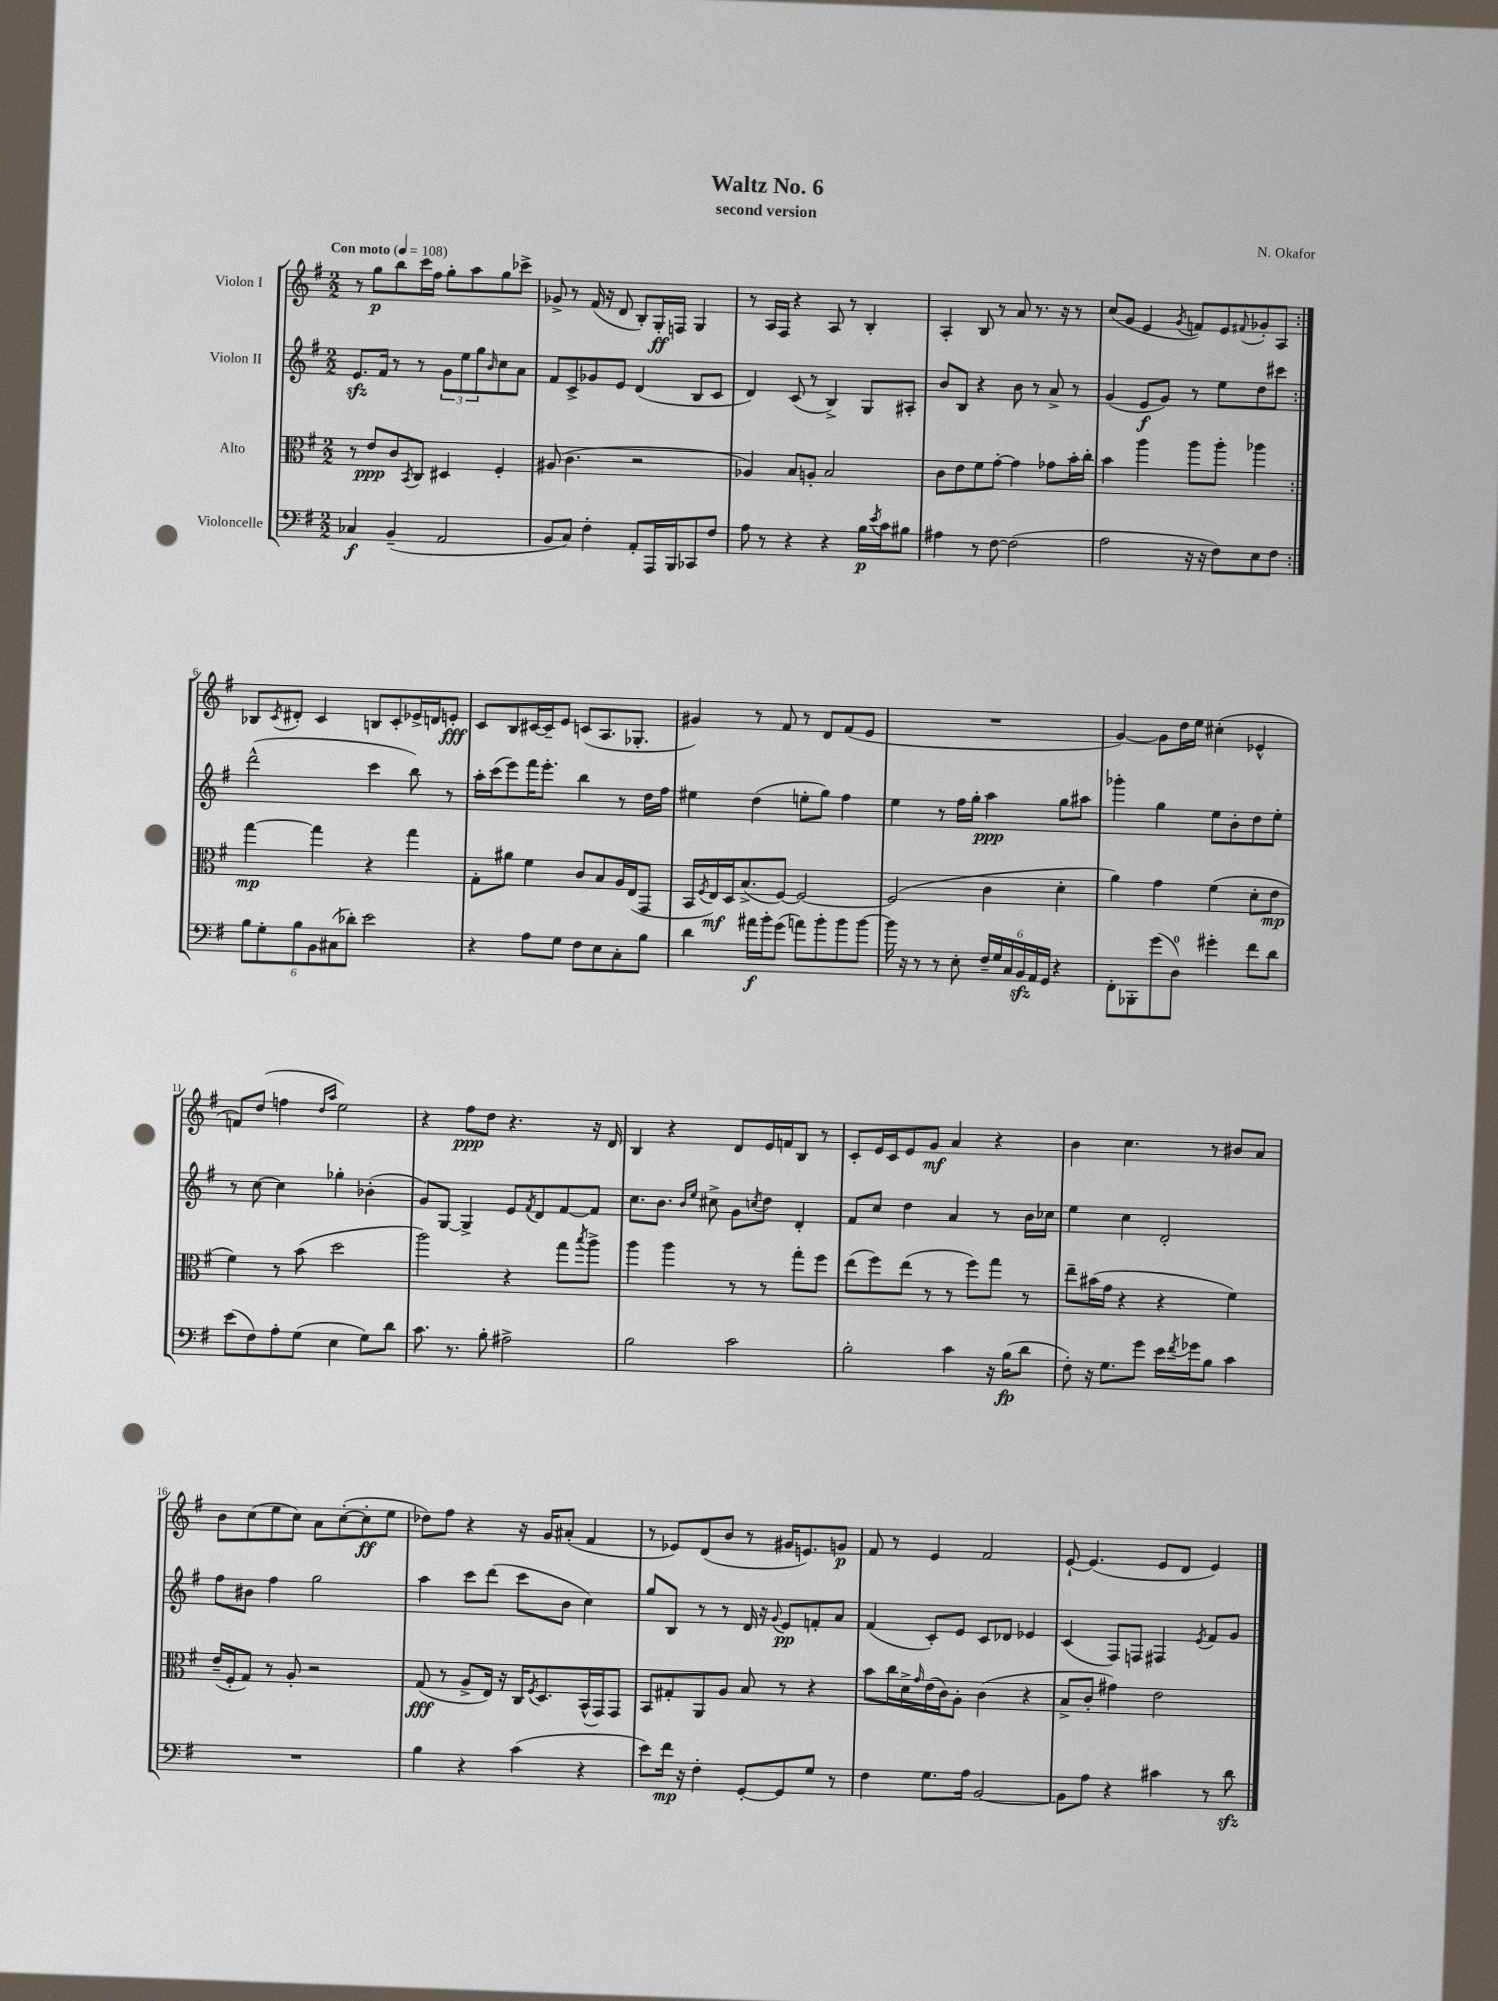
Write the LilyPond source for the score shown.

\header { title = "Waltz No. 6" composer = "N. Okafor" subtitle = "second version" }
<<
\new StaffGroup <<
\new Staff = "s0" \with { instrumentName = "Violon I" } {
    \clef treble \key g \major \numericTimeSignature \time 2/2 \tempo "Con moto" 4 = 108
    \repeat volta 2 { r8 g''8\p b''8 c'''16 fis''16 g''8-. a''8 g''8 ces'''8-> |
    ges'8-> r8 fis'16( r16 d'8 b8-.) g16-.\ff f16 g4 |
    r8 a16 fis16 r4 a8 r8 b4-. |
    a4-. b8 r8 a'8 r8. r16 r8 |
    c''8( g'8 e'4 \acciaccatura { g'8 } f'8) e'8 \appoggiatura { fis'8 } ges'8-. a8 | }
    bes8 \acciaccatura { c'8 } dis'8-. c'4 b8 c'8-. ees'16-> d'16 e'8-.\fff |
    c'8 b8 cis'16~ cis'16-- e'8 c'8( a8. ges8.-. |
    gis'4) r8 fis'8 r8 d'8 fis'8( e'8 |
    R1 |
    g'4~) g'8 d''16 e''16 cis''4-.( ees'4-^ |
    f'8) d''8( f''4 \grace { d''16 a''16 } e''2) |
    r4 fis''8\ppp d''8 r4. r16 d'16 |
    b4 r4 d'8 e'16 f'16 b8 r8 |
    c'8-. e'16 c'16 e'8 g'8\mf a'4 r4 |
    b'4 c''4. r8 bis'8 a'8 |
    b'8 c''8( e''8 c''8) a'8 c''8~-.( c''8-.\ff e''8 |
    des''8) fis''8 r4 r16 g'16 ais'8-.( fis'4 |
    r8 ees'8) d'8( b'8 r8 gis'16 e'8.) g'8\p |
    fis'8 r8 e'4 fis'2 |
    e'8~-! e'4.( e'8 d'8 e'4) \bar "|." |
}
\new Staff = "s1" \with { instrumentName = "Violon II" } {
    \clef treble \key g \major \numericTimeSignature \time 2/2
    \repeat volta 2 { e'8.\sfz fis'16 r8 r8 \tuplet 3/2 { g'8 e''8 g''8 } \grace { b'16 } c''8 a'8 |
    fis'8 c'8-> ges'8 e'8 d'4( b8 c'8 |
    d'4) c'8( r8 b4->) g8 ais8-. |
    b'8 b8 r4 b'8 r8 a'8-> r8 |
    g'4( e'8\f g'8) r8 e''8 d''8 cis'''8 | }
    d'''2-^( c'''4 b''8) r8 |
    a''16-. c'''16( e'''8) fis'''16 e'''8.-. b''4 r8 d''16 fis''16 |
    eis''4 d''4( e''8-. g''8) fis''4 |
    e''4 r8 fis''16 g''16-. a''4\ppp g''8 ais''8 |
    ges'''4-. g''4 e''8 b'8-. d''8 e''8-. |
    r8 c''8~ c''4 ges''4-. bes'4-.( |
    g'8) g8~ g4-> e'8 \acciaccatura { fis'8 } d'8 fis'8~ fis'8 |
    c''8. b'8. \grace { b'16 e''16 } cis''8-> g'8 \acciaccatura { c''8 } d''8 d'4-. |
    fis'8 c''8 d''4 a'4 r8 b'16 ces''16 |
    e''4 c''4 d'2-. |
    fis''8 bis'8 fis''4 g''2 |
    a''4 c'''8 d'''8( c'''8 b'8 c''4) |
    g''8 b8 r8 r8 d'16 r16 \appoggiatura { g'8 } e'8\pp f'8-. a'8 |
    fis'4( c'8-.) e'8 c'8 des'8 ees'4 |
    c'4( fis8) f8 fis4 \acciaccatura { e'8 } fis'8 g'8 \bar "|." |
}
\new Staff = "s2" \with { instrumentName = "Alto" } {
    \clef alto \key g \major \numericTimeSignature \time 2/2
    \repeat volta 2 { r8 e'8\ppp c'8 \acciaccatura { b,8 } c8 dis4 fis4-. |
    ais8( c'4. r2 |
    aes4) b8 a8-. b2 |
    c'8 e'8 fis'8 g'8~-. g'4 ges'8 b'16-. c''16-. |
    b'4 a''4 a''8 a''8-. aes''4 | }
    g''4~\mp g''4 r4 g''4 |
    g8-. ais'8 fis'4 c'8 b8 a16 e16( g,8 |
    b,16 \acciaccatura { fis8 } e16\mf) d16 b8.->( fis8~) fis2~ |
    fis2( c'4 d'4-. |
    a'4) g'4 fis'4( d'8-. e'8\mp |
    fis'4) r8 b'8( d''2 |
    a''2) r4 g''8 \acciaccatura { b''8 } a''8-> |
    a''4 a''4 r8 r8 g''8-. fis''8 |
    e''8( fis''8) e''8( r8 r8 fis''8) g''8 r8 |
    e''8-- bis'16( g'16 r4 r4 fis'4) |
    e'16--( fis16-. g8) r8 a8-. r2 |
    g8\fff( r8 a8-> e16) r16 c16 \acciaccatura { fis8 } d8. b,16-^( g,16) g,8 |
    b,8 gis8-. a,8 a8 b8 r8 r4 |
    b'8 c''16 d'16-> \grace { g'16 } e'16( c'16) a8-. c'4( r4 |
    b8-> c'8-. gis'4) e'2 \bar "|." |
}
\new Staff = "s3" \with { instrumentName = "Violoncelle" } {
    \clef bass \key g \major \numericTimeSignature \time 2/2
    \repeat volta 2 { ces4\f b,4--( a,2 |
    b,8 c8) fis4-. a,8-. a,,16 b,,16 ces,8 fis8 |
    a8 r8 r4 r4 b16\p \acciaccatura { e'8 } c'16 bis8 |
    ais4 r8 fis8~ fis2( |
    a2 r16 r16 fis8) e8 fis8 | }
    \tuplet 6/4 { b8 g8-. b8 b,8 cis8( des'8-.) } e'2 |
    r4 a8 g8 fis8 e8 c8-. b8 |
    d'4 ais'16\f b'16-. g'8( a'8) b'8-. b'8 b'8~ |
    b'16 r16 r8 r8 e8-. \tuplet 6/4 { fis16-- g16 c16 b,16\sfz a,16 g,16 } r4 |
    fis,8-. bes,,8-. g'8( d8-0) gis'4-. fis'8 d'8 |
    e'8( fis8) a8-. g8( e4 g8) d'8 |
    c'8. r8. b8-. ais2-> |
    b2 c'2 |
    b2-. c'4 r16 b16\fp( d'8 |
    fis8-.) r16 g8. g'8 e'16 \acciaccatura { fis'8 } ges'16 b8 c'4 |
    R1 |
    b4 r4 c'4( r4 |
    e'8) fis'16\mp r16 fis4-. g,8~-. g,8 g8 r8 |
    fis4 g8. a16 b,2~ |
    b,8 a8 r4 cis'4 r8 d'8\sfz \bar "|." |
}
>>
>>
